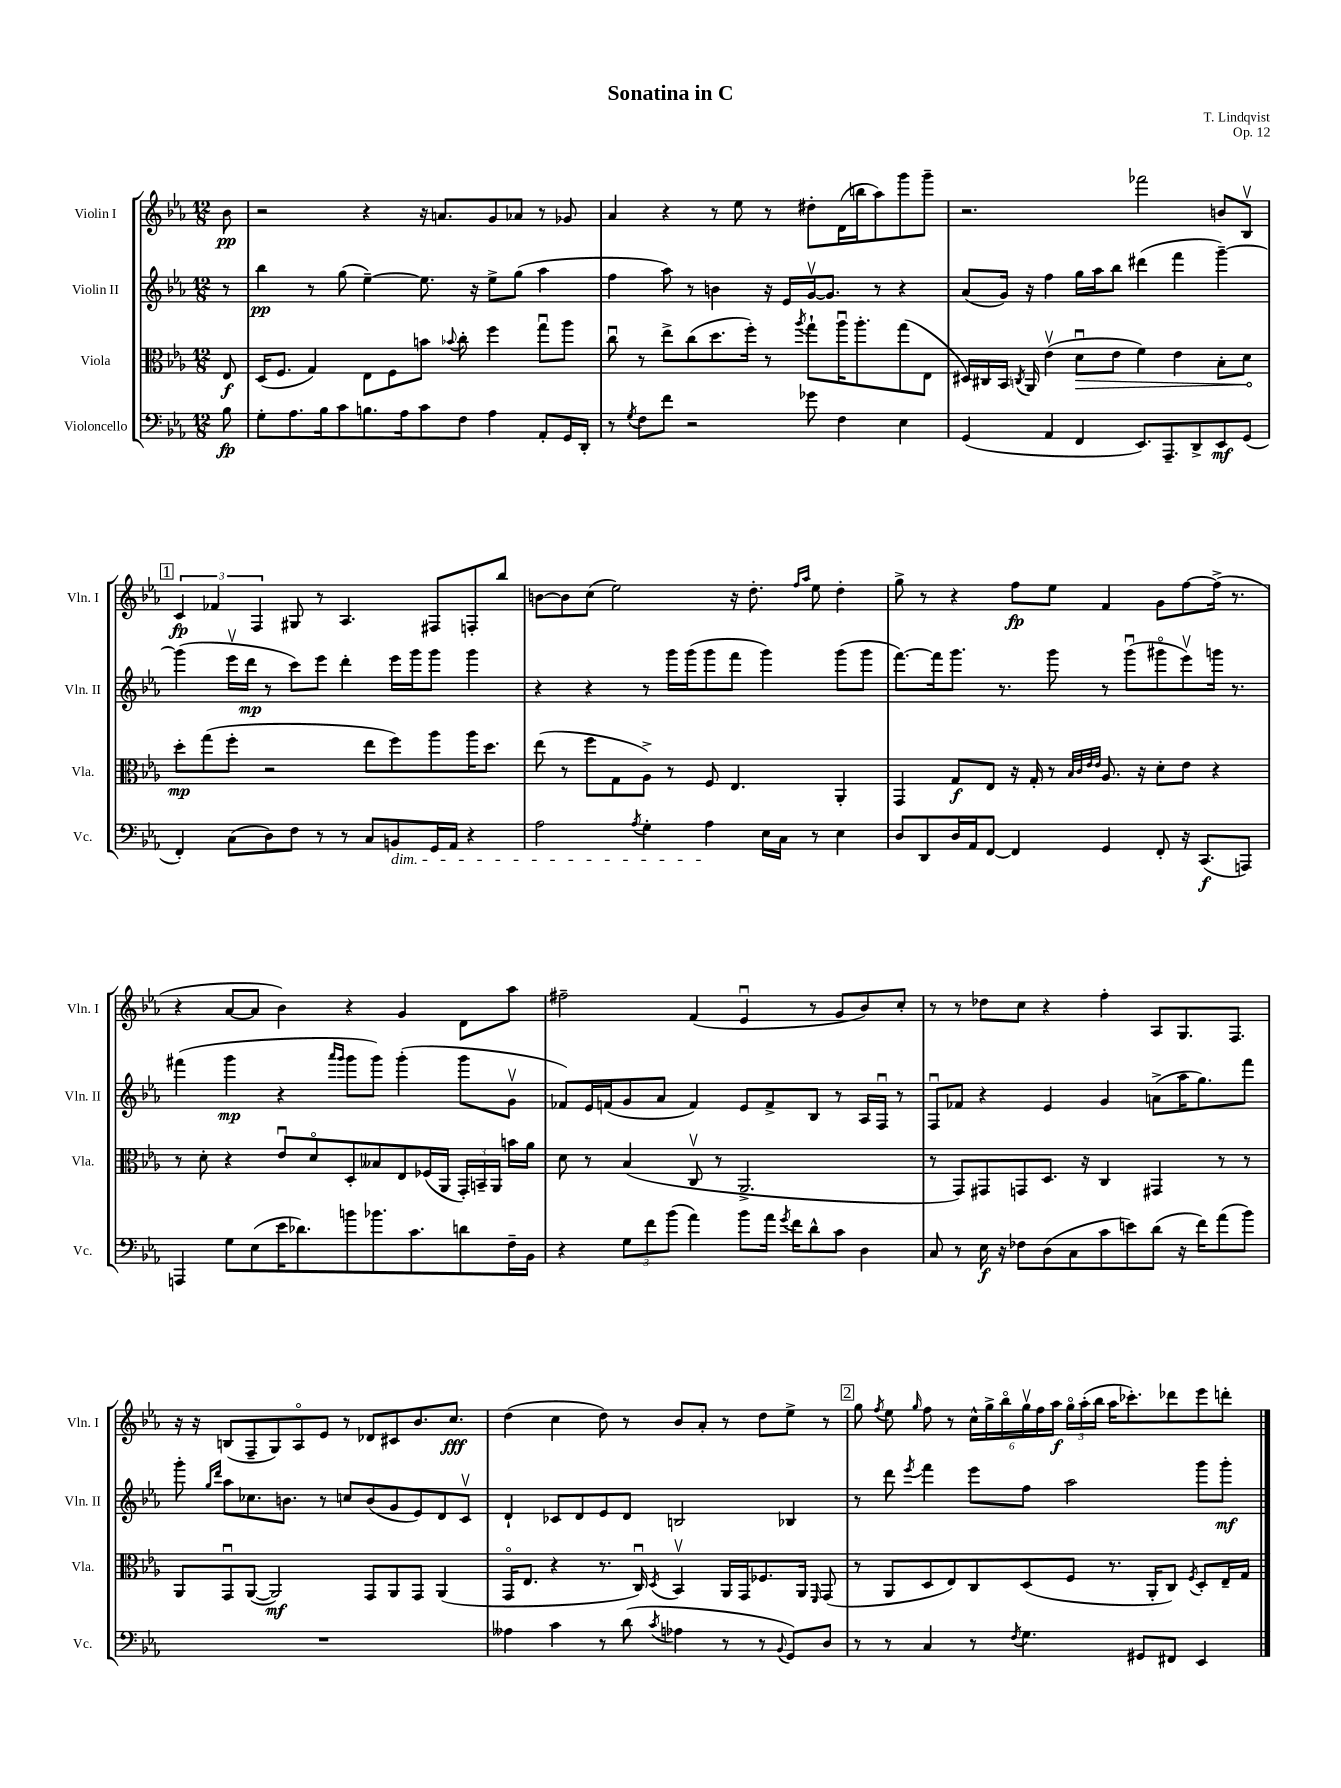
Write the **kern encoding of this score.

**kern	**kern	**kern	**kern
*staff4	*staff3	*staff2	*staff1
*clefF4	*clefC3	*clefG2	*clefG2
*k[b-e-a-]	*k[b-e-a-]	*k[b-e-a-]	*k[b-e-a-]
*M12/8	*M12/8	*M12/8	*M12/8
8B-	8E-	8r	8b-
=	=	=	=
8G'	(16D	4bb-	2r
.	8.F	.	.
8.A-	.	.	.
.	4G)	8r	.
16B-	.	.	.
8c	.	(8gg	.
8.B	8E-	[4ee-~)	4r
.	8F	.	.
16A-	.	.	.
8c	8b	8.ee-]	16r
.	.	.	8.a
.	8qqb-	.	.
8F	8cc'	.	.
.	.	16r	.
4A-	4ff	8ee-^	8g
.	.	(8gg	8a-
8AA-'	8ggu	4aa-	8r
16GG	8aa-	.	8g-
16DD'	.	.	.
=	=	=	=
8r	8ccu	4ff	4a-
8qG	.	.	.
8F	8r	.	.
8f	8ee-^	8aa-)	4r
2r	(8cc	8r	.
.	8.dd	4b	8r
.	.	.	8ee-
.	16ff')	.	.
.	8r	16r	8r
.	.	16e-	.
.	8qaa-	.	.
8g-	8gg`	[16gv	8dd#'
.	.	8.g]	.
4F	16aa-u	.	(16d
.	8.aa-'	.	16bb
.	.	8r	8aa-)
4E-	(8gg	4r	8ggg
.	8E-	.	8ggg~
=	=	=	=
(4GG	16D#)	(8a-	2.r
.	16C#	.	.
.	16BB-	16g)	.
.	8qC	.	.
.	16AA-	16r	.
4AA-	(4e-v	4ff	.
4FF	8du	16gg	.
.	.	16aa-	.
.	8e-	8bb-	.
8.EE-)	4f)	(4ddd#	2fff-
8.AAA-~	.	.	.
.	4e-	4fff	.
8DD^	.	.	.
8EE-	8B-'	[4ggg~)	8b
(8GG	8d	.	8B-v
=	=	=	=
4FF')	8dd'	(4ggg]	6c
.	(8gg	.	.
.	.	.	6f-
(8C	8ff'	16eee-v	.
.	.	16ddd	.
.	.	.	6F
8D)	2r	8r	.
8F	.	8ccc)	8G#
8r	.	8eee-	8r
8r	.	4ddd'	4.A-
8C	8ee-	.	.
8BB	8ff)	16eee-	.
.	.	16ggg	.
16GG	8aa-	8ggg	8F#
16AA-	.	.	.
4r	16aa-	4ggg	8F'
.	8.dd	.	.
.	.	.	8bb-
=	=	=	=
2A-	(8ee-	4r	[8b
.	8r	.	8b]
.	8ff	4r	(8cc
.	8G	.	2ee-)
8qA-	.	.	.
4G'	8A-^)	8r	.
.	8r	16ggg	.
.	.	(16ggg	.
4A-	8F	8ggg	.
.	4.E-	8fff	16r
.	.	.	8.dd'
16E-	.	4ggg)	.
16C	.	.	.
.	.	.	16qqff
.	.	.	16qqaa-
8r	.	.	8ee-
4E-	4AA-'	(8ggg	4dd'
.	.	8ggg	.
=	=	=	=
8D	4GG	[8.fff)	8gg^
8DD	.	.	8r
.	.	16fff]	.
16D	8G	8.ggg	4r
16AA-	.	.	.
[8FF	8E-	.	.
.	.	8.r	.
4FF]	16r	.	8ff
.	16G'	.	.
.	8r	8ggg	8ee-
.	32qqB-	.	.
.	32qqc	.	.
.	32qqe-	.	.
.	32qqe-	.	.
4GG	8.A-	8r	4f
.	.	(8gggu	.
.	16r	.	.
8FF'	8d'	8ggg#o	8g
16r	8e-	8eee-v)	[8ff
(8.CC	.	.	.
.	4r	16ggg	(16ff^]
.	.	8.r	8.r
8AAA)	.	.	.
=	=	=	=
4AAA	8r	(4fff#	4r
.	8d'	.	.
8G	4r	4ggg	[8a-
(8E-	.	.	8a-]
16e-	8e-u	4r	4b-)
8.d-)	.	.	.
.	8do	.	.
.	.	16qqaaa-	.
.	.	16qqggg	.
8b	8D'	8ggg	4r
8.b-	8B--	8ggg)	.
.	8E-	(4ggg'	4g
8.c	.	.	.
.	(16F-	.	.
.	16AA-	.	.
8d	24GG')	8ggg	8d
.	24BB~	.	.
.	24AA-	.	.
16F~	16b	8gv	8aa-
16BB-	16a-	.	.
=	=	=	=
4r	8d	8f-)	2ff#~
.	8r	16e-	.
.	.	(16f	.
12G	(4B-	8g	.
12f	.	.	.
.	.	8a-	.
(12b-	.	.	.
4a-)	8Cv	4f)	(4f
.	8r	.	.
8b-	2.AA-^	8e-	4e-u
16a-	.	8f^	.
8qg	.	.	.
16f	.	.	.
8d^^	.	8B-	8r
8c	.	8r	8g
4D	.	16A-	8b-)
.	.	16Fu	.
.	.	8r	8cc'
=	=	=	=
8C	8r	8Fu	8r
8r	8GG)	8f-	8r
16E-	8GG#	4r	8dd-
16r	.	.	.
8F-	8GG	.	8cc
(8D	8.D	4e-	4r
8C	.	.	.
.	16r	.	.
8c	4C	4g	4ff'
8e)	.	.	.
(8d	4GG#	(8a^	8A-
16r	.	16aa-	8.G
16f)	.	8.gg)	.
(8a-	8r	.	.
.	.	.	8.F
8b-)	8r	8fff	.
=	=	=	=
1.r	8AA-	8ggg'	16r
.	.	.	16r
.	.	16qqgg	.
.	.	16qqddd	.
.	8GGu	8aa-	(8B
.	([8AA-	8.cc-	8F~
.	2AA-])	.	8G)
.	.	8.b	.
.	.	.	8A-o
.	.	8r	8e-
.	.	8cc	8r
.	8GG	(8b	8d-
.	8AA-	8g	8c#
.	8GG	8e-)	8.b-
.	(4AA-	8d	.
.	.	.	8.cc
.	.	8cv	.
=	=	=	=
4A--	16GGo	4d`	(4dd
.	8.E-	.	.
4c	4r	8c-	4cc
.	.	8d	.
8r	8.r	8e-	8dd)
(8d	.	8d	8r
.	16Cu)	.	.
8qc	8qD	.	.
4A-	4BB-v	2B	8b-
.	.	.	8a-'
8r	16AA-	.	8r
.	16GG	.	.
8r	8.F-	.	8dd
8qqBB-	.	.	.
8GG)	.	4B-	8ee-^
.	16AA-	.	.
.	16qqFF	.	.
8D	(8GG	.	8r
=	=	=	=
8r	8r	8r	8gg
.	.	.	8qff
8r	8AA-	8ddd	8ee-
.	.	8qeee-	16qqgg
4C	8D	4fff	8ff
.	8E-)	.	8r
8r	8C	8eee-	24cc^^
.	.	.	24gg^
.	.	.	24bb-o
8qF	.	.	.
4.G	(8D	8ff	24ggv
.	.	.	24ff
.	.	.	24aa-
.	8F	2aa-	24ggo
.	.	.	(24aa-'
.	.	.	24bb-
.	8.r	.	16aa-
.	.	.	8.ccc-')
8GG#	.	.	.
.	16AA-'	.	.
8FF#	8C)	.	8ddd-
.	8qF	.	.
4EE-	8D'	8ggg	8eee-
.	16E-~	8ggg'	8ddd'
.	16G	.	.
==	==	==	==
*-	*-	*-	*-
